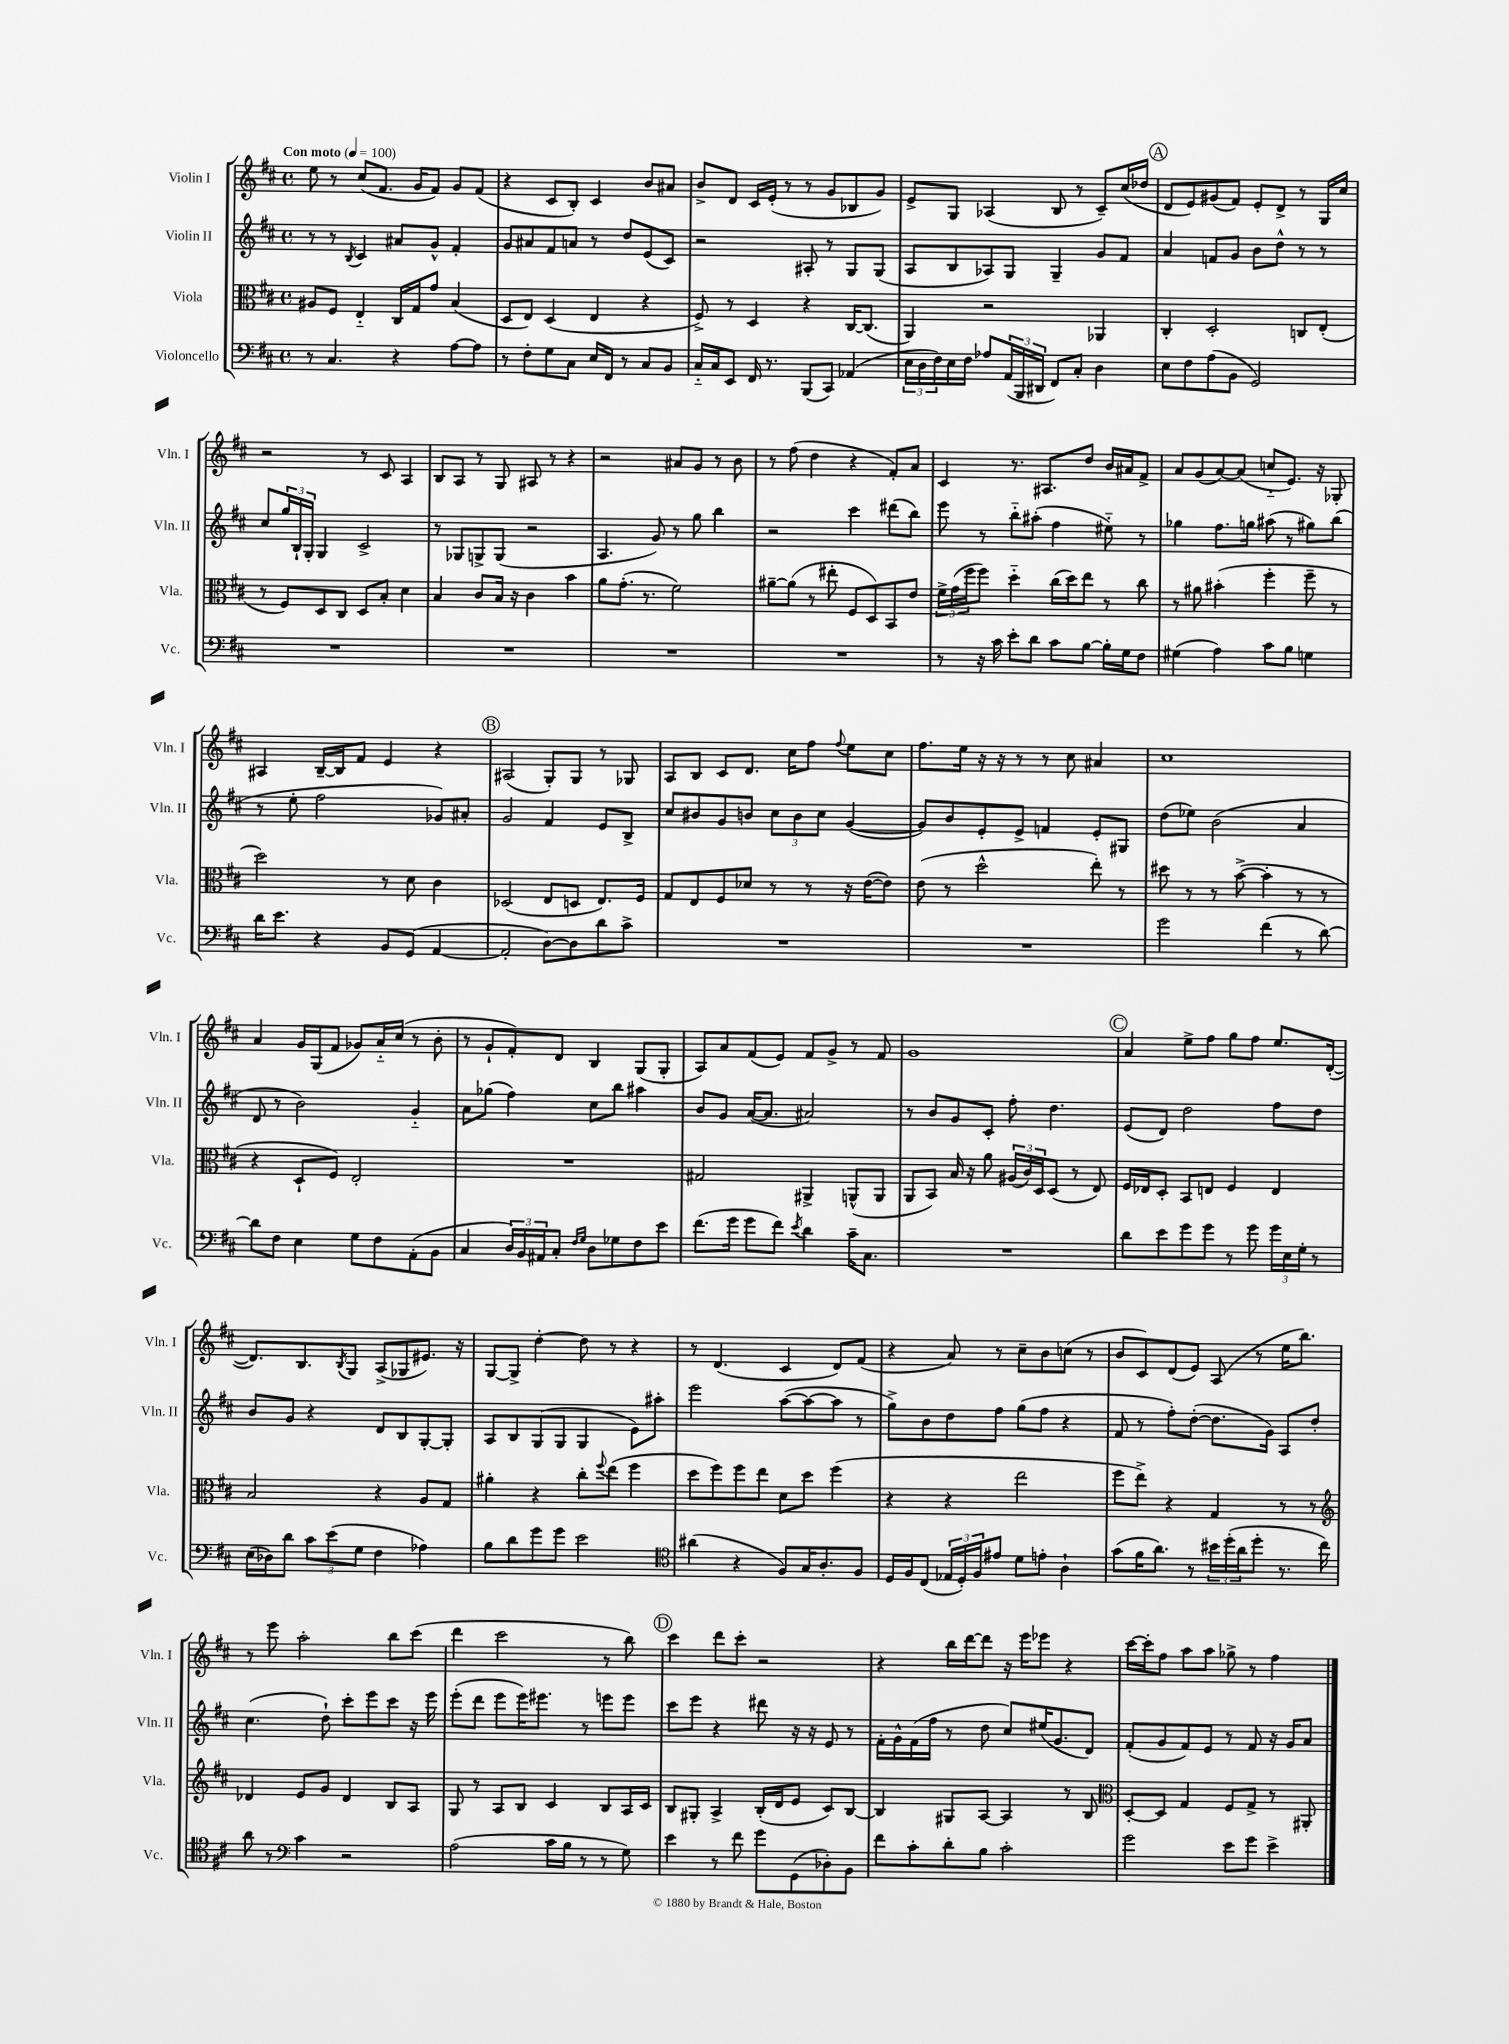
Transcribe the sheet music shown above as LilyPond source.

<<
\new StaffGroup <<
\new Staff = "s0" \with { instrumentName = "Violin I" shortInstrumentName = "Vln. I" } {
    \clef treble \key d \major \defaultTimeSignature \time 4/4 \tempo "Con moto" 4 = 100
    e''8 r8 cis''8( fis'8. g'16 fis'8) g'8 fis'8( |
    r4 cis'8 b8-.) cis'4 b'8 ais'8 |
    b'8-> d'8 cis'16 e'16-.( r8 r8 g'8 bes8 g'8) |
    e'8-> g8 aes4( b8 r8 cis'8--) cis''16( des''16 |
    \mark \markup { \circle "A" } d'8 e'8) gis'8( fis'8) e'8-. d'8-> r8 g16 cis''16 |
    r2 r8 cis'8 a4 |
    b8 a8 r8 g8 ais8 r8 r4 |
    r2 ais'8 g'8 r8 b'8 |
    r8 fis''8( d''4 r4 fis'8-.) a'8 |
    cis'4 r8. ais8. d''8 b'16 ais'16 fis'8-> |
    a'8 g'8( a'8~) a'8( c''8-_ e'8.) r16 ges8-. |
    ais4 b16~-- b16 fis'8 e'4 r4 |
    \mark \markup { \circle "B" } ais2( g8-.) g8 r8 ges8 |
    a8 b8 cis'8 d'8. cis''16 fis''8 \appoggiatura { fis''8 } e''8 cis''8 |
    fis''8. e''16 r16 r16 r8 r8 cis''8 ais'4 |
    cis''1 |
    a'4 g'16 g16( fis'8 ges'8) a'16-_ cis''16( r8 b'8-. |
    r8 g'8-! fis'8-.) d'8 b4 g8( g8-. |
    a8) a'8 fis'8( e'8) fis'8 g'8-> r8 fis'8 |
    g'1 |
    \mark \markup { \circle "C" } a'4 e''8-> fis''8 g''8 fis''8 e''8. d'16~-.( |
    d'8.) b8. \acciaccatura { b8 } g8 a8->( ges8 eis'8.) r16 |
    g8~ g8-> d''4~-. d''8 r8 r4 |
    r8 d'4.( cis'4 d'8) fis'8( |
    r4 a'8) r8 cis''8-- b'8 c''8( r8 |
    b'8 cis'8) d'8( e'8) a8( r8 e''16 b''8.) |
    r8 e'''8 a''2-. b''8 cis'''8( |
    d'''4 cis'''2 r8 b''8) |
    \mark \markup { \circle "D" } cis'''4 d'''8 cis'''8-. r2 |
    r4 b''16 d'''16~ d'''8 r16 e'''16 ees'''8 r4 |
    cis'''16~ cis'''16-. fis''8 a''8 a''8 ges''8-> r8 fis''4 \bar "|." |
}
\new Staff = "s1" \with { instrumentName = "Violin II" shortInstrumentName = "Vln. II" } {
    \clef treble \key d \major \defaultTimeSignature \time 4/4
    r8 r8 \acciaccatura { b8 } cis'4 ais'8 g'8-^ fis'4-. |
    g'8 ais'8 fis'8 a'8 r8 d''8 e'8( cis'8) |
    r2 ais8-. r8 g8 g8( |
    a8 b8 aes8) g8 g4-- g'8 fis'8 |
    \mark \markup { \circle "A" } a'4 f'8 g'8 b'8 d''8-^ r8 r8 |
    cis''8 \tuplet 3/2 { g''16 b16-! g16-. } g4 cis'2-> |
    r8 ges8 g8-> g8( r2 |
    a4. g'8) r8 g''8 b''4 |
    r2 cis'''4 dis'''8( b''8) |
    e'''8 r8 b''8-_ ais''8-.( fis''4 eis''8-_) r8 |
    ges''4 fis''8. g''16 ais''8( r8 gis''8) b''8( |
    r8 e''8-. fis''2 ges'8) ais'8-. |
    \mark \markup { \circle "B" } g'2 fis'4 e'8 b8-> |
    cis''8 bis'8 g'8 b'8 \tuplet 3/2 { cis''8 b'8 cis''8 } g'4~( |
    g'8) b'8 e'8-. e'8-> f'4 e'8-. gis8 |
    d''8( ees''8) b'2( a'4 |
    d'8 r8 b'2) g'4-_ |
    a'8 ges''8( fis''4) cis''8 b''8 ais''4 |
    b'8 g'8 a'16~( a'8. ais'2) |
    r8 b'8 g'8 cis'8-. fis''8-. d''4. |
    \mark \markup { \circle "C" } e'8( d'8) d''2 fis''8 d''8 |
    b'8 g'8 r4 d'8 b8 g8~-. g8-. |
    a8 b8 g8( g8 g4 e'8) ais''8-. |
    e'''2 a''8~( a''8~ a''8 r8 |
    g''8->) b'8 d''8 fis''8 g''8( fis''8 r4 |
    fis'8 r8 fis''8-.) d''8~-.( d''8. g'16) a8 d''8-. |
    cis''4.( d''8-!) cis'''8-. e'''8 cis'''8 r16 e'''16 |
    e'''8-.( d'''8 e'''8 e'''16) eis'''8. r8 e'''8 e'''8 |
    \mark \markup { \circle "D" } cis'''8 e'''8 r4 dis'''8 r16 r16 e'8 r8 |
    fis'16-. g'16-^ fis'16( fis''16 r8 d''8 cis''8) eis''16( g'8. d'8) |
    fis'8-.( g'8 fis'8) e'8 r8 fis'8 r16 g'16 a'8 \bar "|." |
}
\new Staff = "s2" \with { instrumentName = "Viola" shortInstrumentName = "Vla." } {
    \clef alto \key d \major \defaultTimeSignature \time 4/4
    ais8 fis8 e4-_ cis16 g16 g'8 b4( |
    d8 e8) d4( e4 r4 |
    fis8->) r8 d4 r4 cis16~ cis8.( |
    a,4) r2 aes,4 |
    \mark \markup { \circle "A" } cis4-. d2-. c8 e8-.( |
    r8 fis8) d8 cis8 d8 b8-. d'4 |
    b4 cis'8 b16 r16 cis'4 b'4 |
    a'8 g'8.-.( r8. fis'2) |
    ais'8~-- ais'8( r8 eis''8-. fis8 d8) b,8 e'8 |
    \tuplet 3/2 { fis'16-> g'16( fis''16 } fis''8) d''4-_ cis''16( d''16) e''8 r8 cis''8 |
    r8 ais'8 bis'4-.( fis''4-. fis''8-- r8 |
    d''2) r8 d'8 cis'4 |
    \mark \markup { \circle "B" } des2( e8 d8 e8.) fis16 |
    g8 e8 fis8 des'8 r8 r8 r16 e'16~( e'8) |
    e'8( r8 d''2-^ e''8-.) r8 |
    dis''8 r8 r8 b'8~->( b'4-. r8 r8 |
    r4 d8-! fis8) e2-. |
    R1 |
    gis2 ais,4-> a,8-^( a,8 |
    a,8 b,8) b16 r16 a'8 \tuplet 3/2 { ais16( cis'16) d16 } d8( r8 e8) |
    \mark \markup { \circle "C" } fis16 ees16 d8-. b,8 e8 fis4 e4 |
    b2 r4 a8 g8 |
    ais'4-. r4 cis''8-. \appoggiatura { fis''8 } e''8( fis''4 |
    d''8 fis''8) fis''8 e''8 d'8 d''8 fis''4( |
    r4 r4 e''2 |
    fis''8 e''8->) r4 g4 r8 r8 |
    \clef treble des'4 e'8 g'8 des'4 b8 a8 |
    g8 r8 a8 b8 cis'4 b8 a16 cis'16 |
    \mark \markup { \circle "D" } b8 gis8-. a4-> b16-.( d'16 e'8 cis'8) b8~ |
    b4 gis8 a8~ a4 r8 b8 |
    \clef alto d8~-. d8 g4 fis8 g8-> r8 ais,8-. \bar "|." |
}
\new Staff = "s3" \with { instrumentName = "Violoncello" shortInstrumentName = "Vc." } {
    \clef bass \key d \major \defaultTimeSignature \time 4/4
    r8 cis4. r4 a8~ a8 |
    r8 fis8-. g8 cis8 e16 fis,16 r8 cis8 b,8 |
    cis16-_ cis16 e,8 fis,16 r8. b,,8( cis,8) aes,4( |
    \tuplet 3/2 { e16 d16 fis16) } e16 fis16 aes8 \tuplet 3/2 { a,16( b,,16 dis,16 } fis,8) cis8-. d4 |
    \mark \markup { \circle "A" } e8 fis8 a8( b,8 g,2) |
    R1 |
    R1 |
    R1 |
    R1 |
    r8 r16 cis'16 e'8-. d'8 cis'8 b8~ b16-. g16 fis8 |
    gis4( a4) cis'8 b8 g4 |
    d'16 e'8. r4 b,8 g,8( a,4~ |
    \mark \markup { \circle "B" } a,2-. d8~) d8 d'8 cis'8-> |
    R1 |
    R1 |
    g'2 fis'4( r8 d'8~) |
    d'8 fis8 e4 g8 fis8 a,8-.( b,8 |
    cis4 \tuplet 3/2 { d16) b,16 ais,16 } cis8-. \grace { fis16 g16 } d8 ges8 fis8 e'8 |
    fis'8.( g'16 g'8 fis'8) \acciaccatura { e'8 } d'4 cis'16-- cis8. |
    R1 |
    \mark \markup { \circle "C" } d'8 e'8 g'8 g'8 r8 g'8 \tuplet 3/2 { g'16 e16 g16-. } r8 |
    e16( des16) d'8 \tuplet 3/2 { cis'8 e'8( g8 } fis4 aes4) |
    b8 d'8 g'8 g'8 e'2 |
    \clef tenor ais'4( r4 fis8) g16 a8.-. fis8 |
    d16 fis16 cis8( \tuplet 3/2 { ees16 d16-.) fis16 } eis'8 d'8 e'8-. a4-! |
    g'8( fis'16 a'8.) r8 \tuplet 3/2 { bis'16 d''16-.( a'16 } d''8-. r8. cis''16) |
    a'8 r8 \clef bass cis'4 r2 |
    a2( cis'16 b16 r8 r8 g8) |
    \mark \markup { \circle "D" } e'4 r8 fis'8 g'8 g,8( des8-.) b,8 |
    fis'8 cis'8-. d'8-. b8 cis'2-. |
    g'2 e'8 g'8 e'4-> \bar "|." |
}
>>
>>
\layout { \context { \Score \remove "Bar_number_engraver" } }
